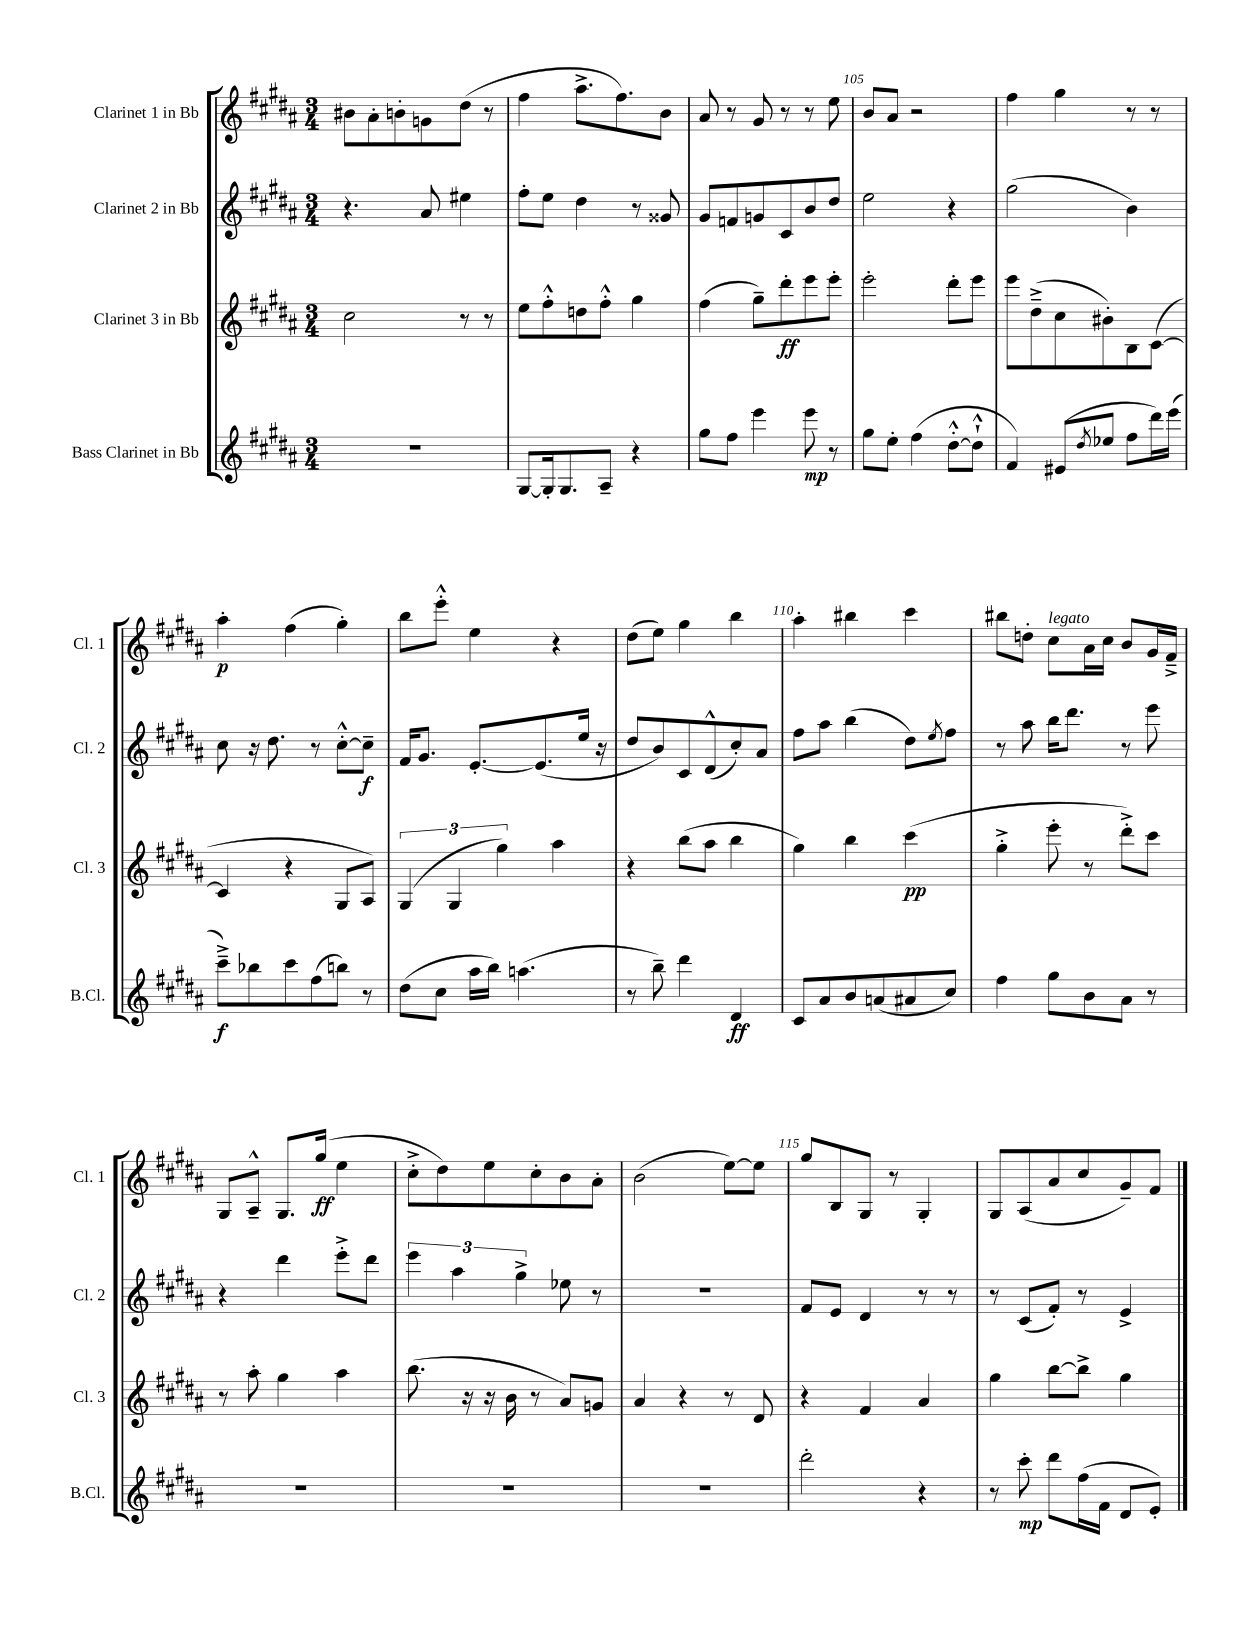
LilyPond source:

<<
\new StaffGroup <<
\new Staff = "s0" \with { instrumentName = "Clarinet 1 in Bb" shortInstrumentName = "Cl. 1" } {
    \clef treble \key b \major \numericTimeSignature \time 3/4
    bis'8 ais'8-. b'8-. g'8 dis''8( r8 |
    fis''4 ais''8.-> fis''8.) b'8 |
    ais'8 r8 gis'8 r8 r8 e''8 |
    b'8 ais'8 r2 |
    fis''4 gis''4 r8 r8 |
    ais''4-.\p fis''4( gis''4-.) |
    b''8 e'''8-.-^ e''4 r4 |
    dis''8( e''8) gis''4 b''4 |
    ais''4-. bis''4 cis'''4 |
    bis''8 d''8-. cis''8^\markup { \italic "legato" } ais'16 cis''16 b'8 gis'16 fis'16---> |
    gis8 ais8---^ gis8. gis''16\ff( e''4 |
    cis''8-.-> dis''8) e''8 cis''8-. b'8 ais'8-. |
    b'2( e''8~) e''8 |
    gis''8 b8 gis8 r8 gis4-. |
    gis8 ais8( ais'8 cis''8 gis'8--) fis'8 \bar "|." |
}
\new Staff = "s1" \with { instrumentName = "Clarinet 2 in Bb" shortInstrumentName = "Cl. 2" } {
    \clef treble \key b \major \numericTimeSignature \time 3/4
    r4. ais'8 eis''4 |
    fis''8-. e''8 dis''4 r8 gisis'8 |
    gis'8 f'8 g'8 cis'8 b'8 dis''8 |
    e''2 r4 |
    gis''2( b'4) |
    cis''8 r16 dis''8. r8 cis''8~-.-^ cis''8--\f |
    fis'16 gis'8. e'8.~-. e'8.( e''16 r16 |
    dis''8 b'8) cis'8 dis'8-^( cis''8-.) ais'8 |
    fis''8 ais''8 b''4( dis''8) \acciaccatura { e''8 } fis''8 |
    r8 ais''8 b''16 dis'''8. r8 e'''8 |
    r4 dis'''4 e'''8-.-> dis'''8 |
    \tuplet 3/2 { e'''4 ais''4 gis''4-> } ees''8 r8 |
    R2. |
    fis'8 e'8 dis'4 r8 r8 |
    r8 cis'8( fis'8-.) r8 e'4-> \bar "|." |
}
\new Staff = "s2" \with { instrumentName = "Clarinet 3 in Bb" shortInstrumentName = "Cl. 3" } {
    \clef treble \key b \major \numericTimeSignature \time 3/4
    cis''2 r8 r8 |
    e''8 fis''8-.-^ d''8 fis''8-.-^ gis''4 |
    fis''4( gis''8--) dis'''8-.\ff e'''8 e'''8-. |
    e'''2-. dis'''8-. e'''8 |
    e'''8 dis''8--->( cis''8 bis'8-.) b8 cis'8~( |
    cis'4 r4 gis8 ais8) |
    \tuplet 3/2 { gis4( gis4 gis''4) } ais''4 |
    r4 b''8( ais''8 b''4 |
    gis''4) b''4 cis'''4\pp( |
    gis''4-.-> e'''8-. r8 dis'''8-.->) cis'''8 |
    r8 ais''8-. gis''4 ais''4 |
    b''8.( r16 r16 b'16 r8 ais'8) g'8 |
    ais'4 r4 r8 dis'8 |
    r4 fis'4 ais'4 |
    gis''4 b''8~ b''8-> gis''4 \bar "|." |
}
\new Staff = "s3" \with { instrumentName = "Bass Clarinet in Bb" shortInstrumentName = "B.Cl." } {
    \clef treble \key b \major \numericTimeSignature \time 3/4
    R2. |
    gis8~ gis16-. gis8. ais8-- r4 |
    gis''8 fis''8 e'''4 e'''8\mp r8 |
    gis''8 e''8-. fis''4( dis''8~-.-^ dis''8-!-^ |
    fis'4) eis'8( \acciaccatura { dis''8 } ees''8 fis''8 dis'''16) e'''16( |
    cis'''8--->\f) bes''8 cis'''8 fis''8( b''8) r8 |
    dis''8( cis''8 ais''16 b''16) a''4.( |
    r8 b''8--) dis'''4 dis'4\ff |
    cis'8 ais'8 b'8 a'8( ais'8 cis''8) |
    fis''4 gis''8 b'8 ais'8 r8 |
    R2. |
    R2. |
    R2. |
    dis'''2-. r4 |
    r8 cis'''8-.\mp dis'''8 fis''16( fis'16 dis'8 e'8-.) \bar "|." |
}
>>
>>
\layout { \context { \Score currentBarNumber = #102 \override BarNumber.break-visibility = ##(#f #t #t) barNumberVisibility = #(every-nth-bar-number-visible 5) } }
